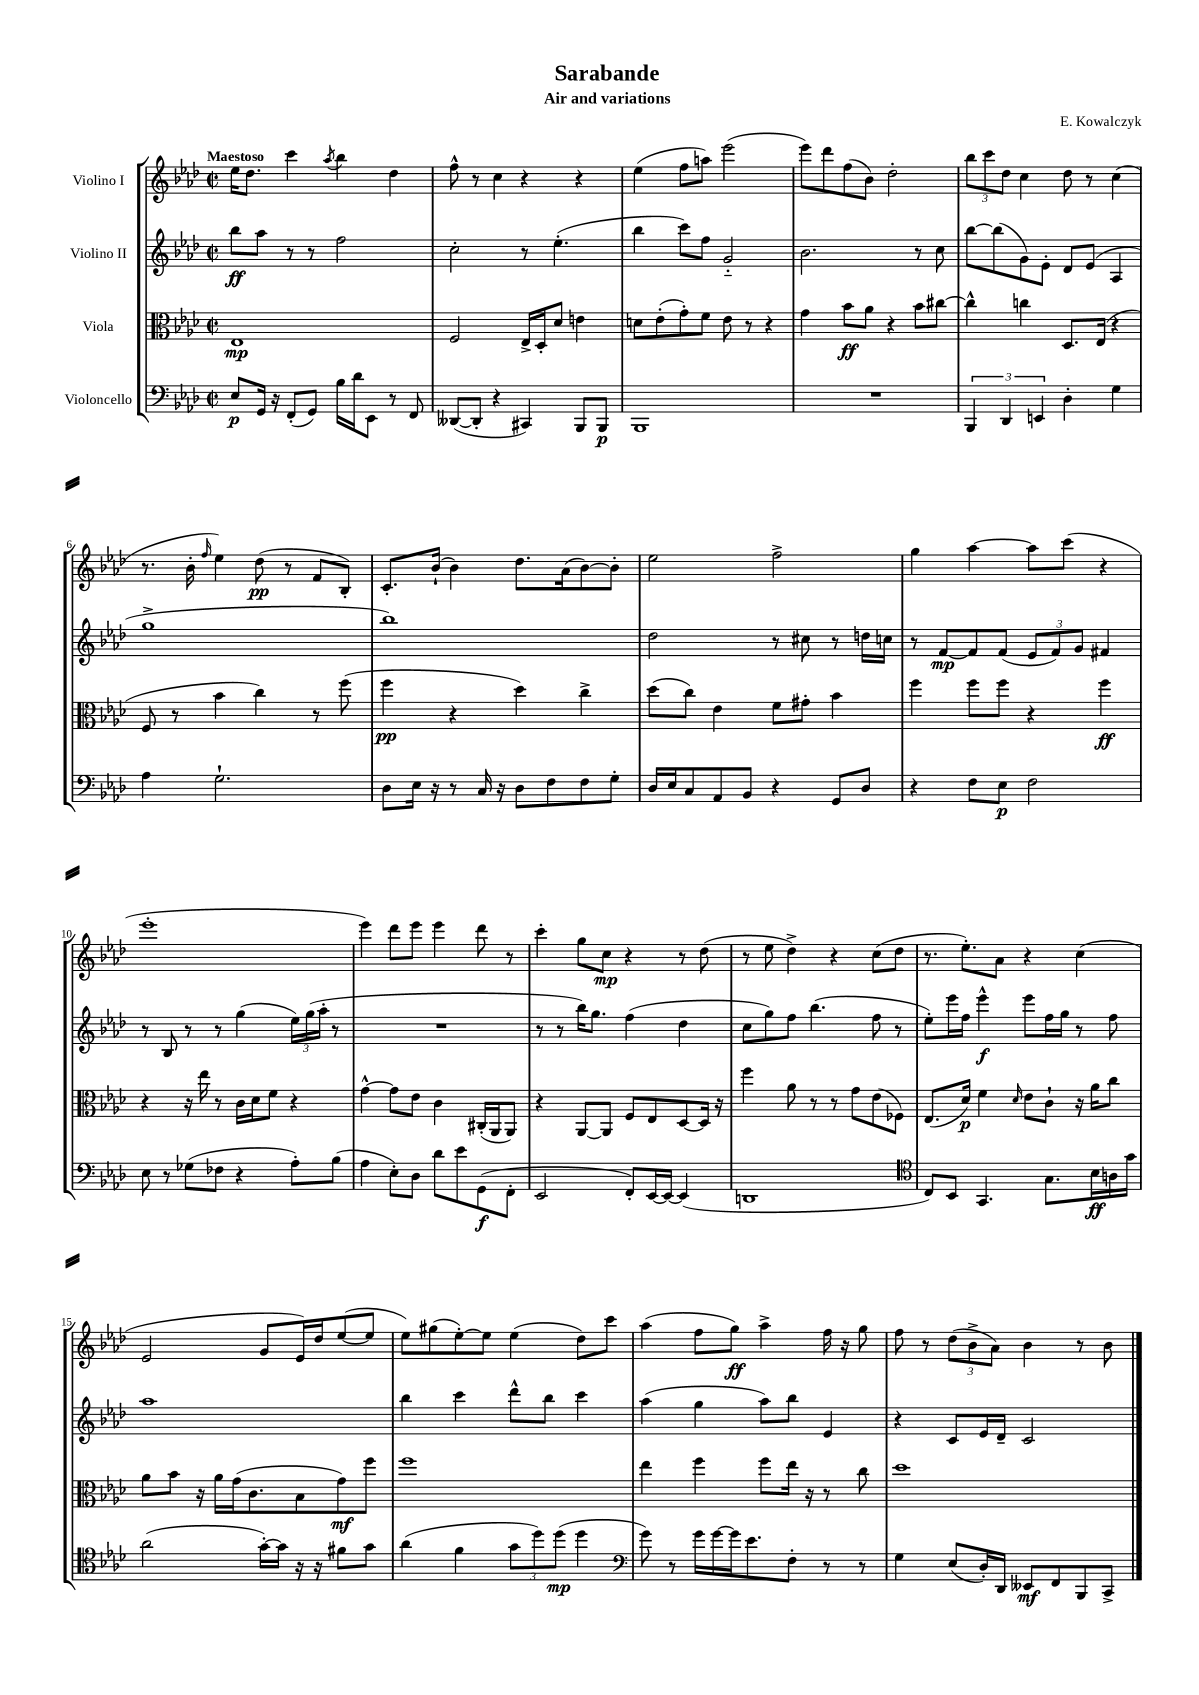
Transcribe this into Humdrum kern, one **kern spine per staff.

**kern	**kern	**kern	**kern
*staff4	*staff3	*staff2	*staff1
*clefF4	*clefC3	*clefG2	*clefG2
*k[b-e-a-d-]	*k[b-e-a-d-]	*k[b-e-a-d-]	*k[b-e-a-d-]
*M2/2	*M2/2	*M2/2	*M2/2
*met(c|)	*met(c|)	*met(c|)	*met(c|)
8E-	1E-	8bb-	16ee-
.	.	.	8.dd-
16GG	.	8aa-	.
16r	.	.	.
(8FF'	.	8r	4ccc
8GG)	.	8r	.
.	.	.	8qaa-
16B-	.	2ff	4bb-
16d-	.	.	.
8EE-	.	.	.
8r	.	.	4dd-
8FF	.	.	.
=	=	=	=
([8DD--	2F	2cc'	8ff^^
8DD--']	.	.	8r
4r	.	.	4cc
4CC#)	16E-^	8r	4r
.	16D-'	.	.
.	8d-	(4.ee-'	.
8BBB-	4e	.	4r
8BBB-	.	.	.
=	=	=	=
1BBB-	8d	4bb-	(4ee-
.	(8e-'	.	.
.	8g')	8ccc)	8ff
.	8f	8ff	8aa)
.	8e-	2g'~	(2eee-
.	8r	.	.
.	4r	.	.
=	=	=	=
1r	4g	2.b-	8eee-)
.	.	.	8ddd-
.	8b-	.	(8ff
.	8a-	.	8b-)
.	4r	.	2dd-'
.	8b-	8r	.
.	[8cc#	8cc	.
=	=	=	=
6BBB-	4cc#^^]	[8bb-	12bb-
.	.	.	12ccc
.	.	(8bb-]	.
6DD-	.	.	12dd-
.	4cc	8g)	4cc
6EE	.	.	.
.	.	8e-'	.
4D-'	8.D-	8d-	8dd-
.	.	(8e-	8r
.	(16E-	.	.
4G	4r	4A-	(4cc
=	=	=	=
4A-	8F	1gg^	8.r
.	8r	.	.
.	.	.	16b-'
.	.	.	16qqff
2.G`	4b-	.	4ee-)
.	4cc)	.	(8dd-
.	.	.	8r
.	8r	.	8f
.	(8ff	.	8B-')
=	=	=	=
8D-	4ff	1bb-)	8.c'
16E-	.	.	.
16r	.	.	(16b-`
8r	4r	.	4b-)
16C	.	.	.
16r	.	.	.
8D-	4dd-)	.	8.dd-
8F	.	.	.
.	.	.	(16a-
8F	4cc^	.	[8b-)
8G'	.	.	8b-']
=	=	=	=
16D-	(8dd-	2dd-	2ee-
16E-	.	.	.
8C	8cc)	.	.
8AA-	4e-	.	.
8BB-	.	.	.
4r	8f	8r	2ff^
.	8g#'	8cc#	.
8GG	4b-	8r	.
8D-	.	16dd	.
.	.	16cc	.
=	=	=	=
4r	4ff	8r	4gg
.	.	[8f	.
8F	8ff	8f]	[4aa-
8E-	8ff	(8f	.
2F	4r	12e-	8aa-]
.	.	12f)	.
.	.	.	(8ccc
.	.	12g	.
.	4ff	4f#	4r
=	=	=	=
8E-	4r	8r	1eee-'
8r	.	8B-	.
(8G-	16r	8r	.
.	16ee-	.	.
8F-	8r	8r	.
4r	16c	(4gg	.
.	16d-	.	.
.	8f	.	.
8A-')	4r	24ee-)	.
.	.	(24gg	.
.	.	24aa-'	.
(8B-	.	8r	.
=	=	=	=
4A-	[4g^^	1r	4eee-)
8E-')	8g]	.	8ddd-
8D-	8e-	.	8eee-
8d-	4c	.	4eee-
8e-	.	.	.
(8GG	(16C#'	.	8ddd-
.	16AA-	.	.
8FF'	8AA-)	.	8r
=	=	=	=
2EE-	4r	8r	4ccc'
.	.	8r	.
.	[8AA-	16bb-)	8gg
.	.	8.gg	.
.	8AA-]	.	8cc
8FF')	8F	(4ff	4r
[16EE-	8E-	.	.
16EE-_	.	.	.
(4EE-]	[8D-	4dd-	8r
.	16D-]	.	(8dd-
.	16r	.	.
=	=	=	=
1DD	4ff	8cc	8r
.	.	8gg)	8ee-
.	8a-	8ff	4dd-^)
.	8r	(4.bb-	.
.	8r	.	4r
.	8g	.	.
.	(8e-	8ff	(8cc
.	8F-)	8r	8dd-
=	=	=	=
*clefC4	*	*	*
8C)	(8.E-	8ee-')	8.r
8BB-	.	16eee-	.
.	16d-)	16ff	8.ee-')
4.GG	4f	4eee-^^	.
.	.	.	8a-
.	16qqd-	.	.
.	8e-	8eee-	4r
8.G	8c`	16ff	.
.	.	16gg	.
.	16r	8r	(4cc
16B-	16a-	.	.
16A	8cc	8ff	.
16g	.	.	.
=	=	=	=
(2a-	8a-	1aa-	2e-
.	8b-	.	.
.	16r	.	.
.	16a-	.	.
.	(16g	.	.
.	8.c	.	.
[16g')	.	.	8g
16g]	.	.	.
16r	8B-	.	16e-)
16r	.	.	16dd-
8f#	8g)	.	([8ee-
8g	8ff	.	8ee-]
=	=	=	=
(4a-	1ff	4bb-	8ee-)
.	.	.	(8gg#
4f	.	4ccc	[8ee-')
.	.	.	8ee-]
12g	.	8ddd-^^	(4ee-
12dd-)	.	.	.
.	.	8bb-	.
(12dd-	.	.	.
4dd-	.	4ccc	8dd-)
.	.	.	8ccc
=	=	=	=
*clefF4	*	*	*
8g)	4ee-	(4aa-	(4aa-
8r	.	.	.
16g	4ff	4gg	8ff
[16g	.	.	.
16g]	.	.	8gg)
8.e-	.	.	.
.	8ff	8aa-)	4aa-^
8F'	16ee-	8bb-	.
.	16r	.	.
8r	8r	4e-	16ff
.	.	.	16r
8r	8cc	.	8gg
=	=	=	=
4G	1dd-	4r	8ff
.	.	.	8r
(8E-	.	8c	(12dd-
.	.	.	12b-^
16D-')	.	16e-	.
.	.	.	12a-)
16DD-	.	16d-~	.
8EE--	.	2c	4b-
8FF	.	.	.
8BBB-	.	.	8r
8CC^	.	.	8b-
==	==	==	==
*-	*-	*-	*-
